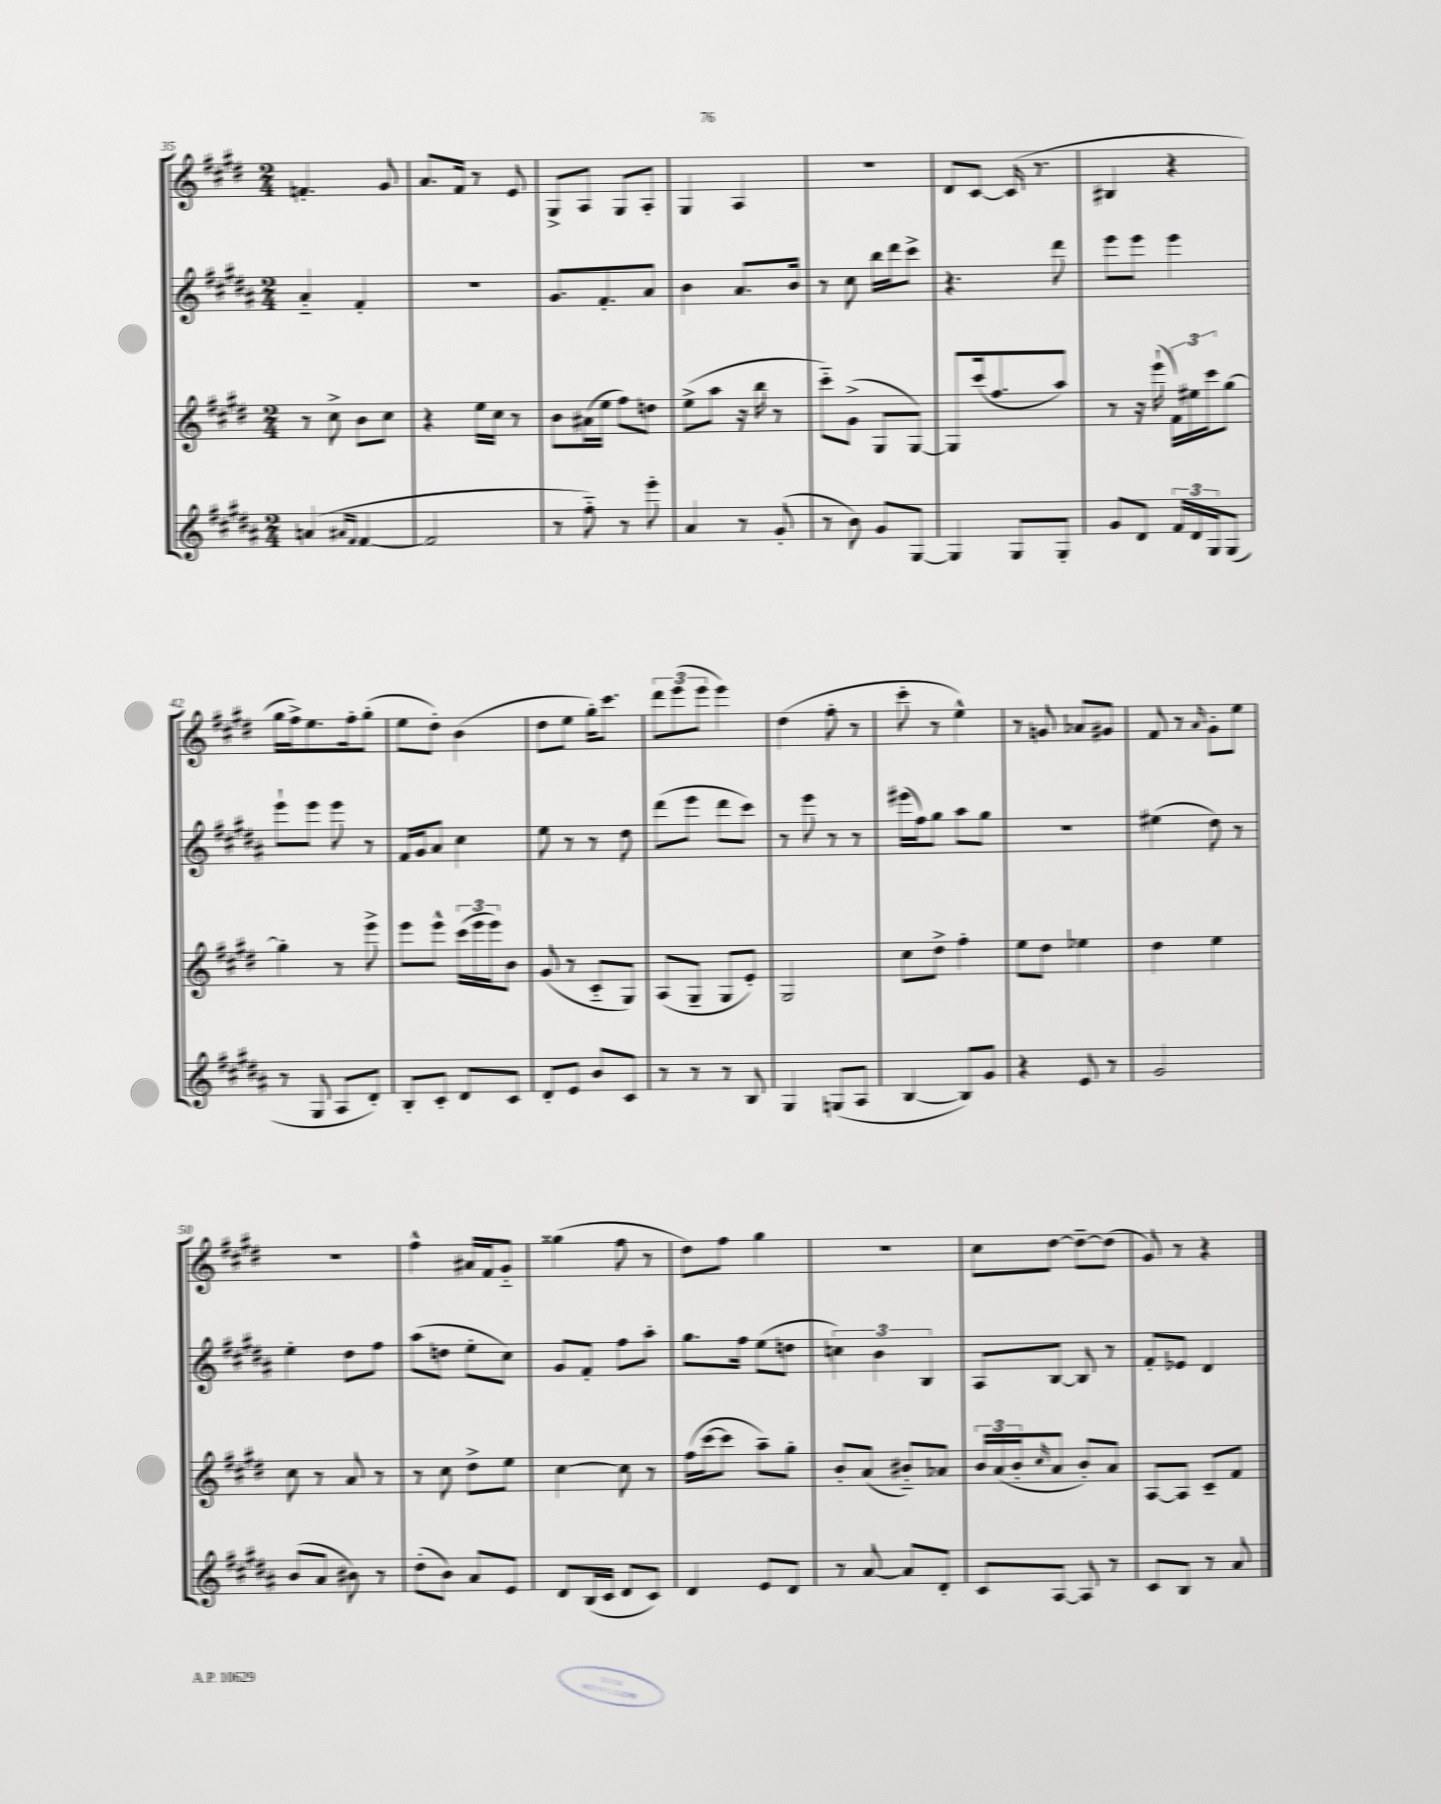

**kern	**kern	**kern	**kern
*staff4	*staff3	*staff2	*staff1
*clefG2	*clefG2	*clefG2	*clefG2
*k[f#c#g#d#a#]	*k[f#c#g#d#]	*k[f#c#g#d#a#]	*k[f#c#g#d#]
*M2/4	*M2/4	*M2/4	*M2/4
(4a	8r	4a#'~	4.f'
.	8cc#^	.	.
16qqa#	.	.	.
16qqf#	.	.	.
[4f#	8b	4f#'	.
.	8cc#	.	8g#
=	=	=	=
2f#]	4r	2r	8.a
.	.	.	16f#
.	16ee	.	8r
.	16cc#	.	.
.	8r	.	8e
=	=	=	=
8r	8b	8.g#	8G#^
8ff#'~)	(16a#	.	8A
.	16ee	8.f#'	.
8r	8ff#)	.	8G#
8eee'	8dd	8a#	8A'
=	=	=	=
4a#	(8ee^	4b	4G#
.	8aa	.	.
8r	16r	8.a#	4A
.	16bb	.	.
(8g#'	8r	.	.
.	.	16b	.
=	=	=	=
8r	8ccc#'~)	8r	2r
8b)	(8g#^	8cc#	.
8g#	8G#	16bb	.
.	.	16ddd#	.
[8G#	[8G#)	8ccc#^	.
=	=	=	=
4G#]	8G#]	4.r	8d#
.	(16ccc#	.	[8c#
.	8.ff#	.	.
8G#	.	.	(16c#]
.	.	.	8.r
8G#'	8aa)	8ddd#	.
=	=	=	=
8g#	8r	8eee	4B#
8d#	16r	8eee	.
.	(16eee`	.	.
24f#	24f#)	4eee	4r
24d#	24ee#	.	.
24G#	24ccc#	.	.
(8G#	[8gg#	.	.
=	=	=	=
8r	4gg#']	8eee`	16gg#
.	.	.	16ff#^)
8G#	.	8eee	8.ee
8A#	8r	8eee	.
.	.	.	16ff#'
8d#')	8eee^	8r	(8gg#'
=	=	=	=
8B'	8eee	16f#	8ee
.	.	16g#	.
8c#'	8eee^^	8a#	8dd#')
8d#	(24ccc#	4cc#	(4b
.	24eee	.	.
.	24eee)	.	.
8c#	8b	.	.
=	=	=	=
8d#'	(8g#	8ee	8dd#
8e	8r	8r	8ee
8b	8c#'~	8r	16gg#')
.	.	.	8.ccc#
8c#	8G#)	8dd#	.
=	=	=	=
8r	(8A	(8ddd#	12ddd#
.	.	.	(12eee
8r	8G#~	8eee	.
.	.	.	12eee
8r	8G#	8ddd#	4eee)
8B	8e')	8ccc#)	.
=	=	=	=
4G#	2G#	8r	(4dd#
.	.	8eee	.
(8G	.	8r	8ff#'
8A#	.	8r	8r
=	=	=	=
[4B	8cc#	(16eee#	8ccc#'
.	.	16ff#)	.
.	8dd#^	8gg#	8r
8B])	4ff#'	8aa#	4ee^^)
8g#	.	8gg#	.
=	=	=	=
4r	8ee	2r	8r
.	8dd#	.	8g
8e	4ee-	.	8a-
8r	.	.	8g#
=	=	=	=
2g#	4dd#	(4ee#	8f#
.	.	.	8r
.	.	.	16qqa
.	4ee	8dd#)	8g#'
.	.	8r	8ee
=	=	=	=
(8b	8cc#	4ee'	2r
8a#	8r	.	.
8b#)	8a	8dd#	.
8r	8r	8ff#	.
=	=	=	=
(8dd#'	8r	(8aa#	4ff#^^
8b)	8cc#	8dd	.
8a#	8dd#^	8ee'	16a#
.	.	.	16f#
8e	8ee	8cc#)	8g#'~
=	=	=	=
8d#	[4cc#	8g#	(4gg##
(16B	.	8f#'	.
16c#	.	.	.
8d#	8cc#]	8ff#	8ff#
8c#)	8r	8aa#'	8r
=	=	=	=
4d#	(16ff#	8.gg#	8dd#)
.	[16ccc#	.	.
.	8ccc#]	.	8ff#
.	.	16ff#	.
8e	8aa~)	(8ee	4gg#
8d#	8gg#'	8dd	.
=	=	=	=
8r	8b'	6cc)	2r
[8a#	(8a	.	.
.	.	6b	.
8a#]	8b#'~)	.	.
.	.	6B	.
8d#'	8a-	.	.
=	=	=	=
8c#	24b	8A#	8cc#
.	(24a	.	.
.	24b'	.	.
.	16qqcc#	.	.
[8A#	8a	[8B	[8dd#
8A#]	8b')	8B]	8dd#~_
8r	8a	8r	(8dd#]
=	=	=	=
8c#	[8A	8f#'	8g#)
8B	8A]	8e-	8r
8r	8c#~	4d#	4r
8a#	8f#	.	.
==	==	==	==
*-	*-	*-	*-
